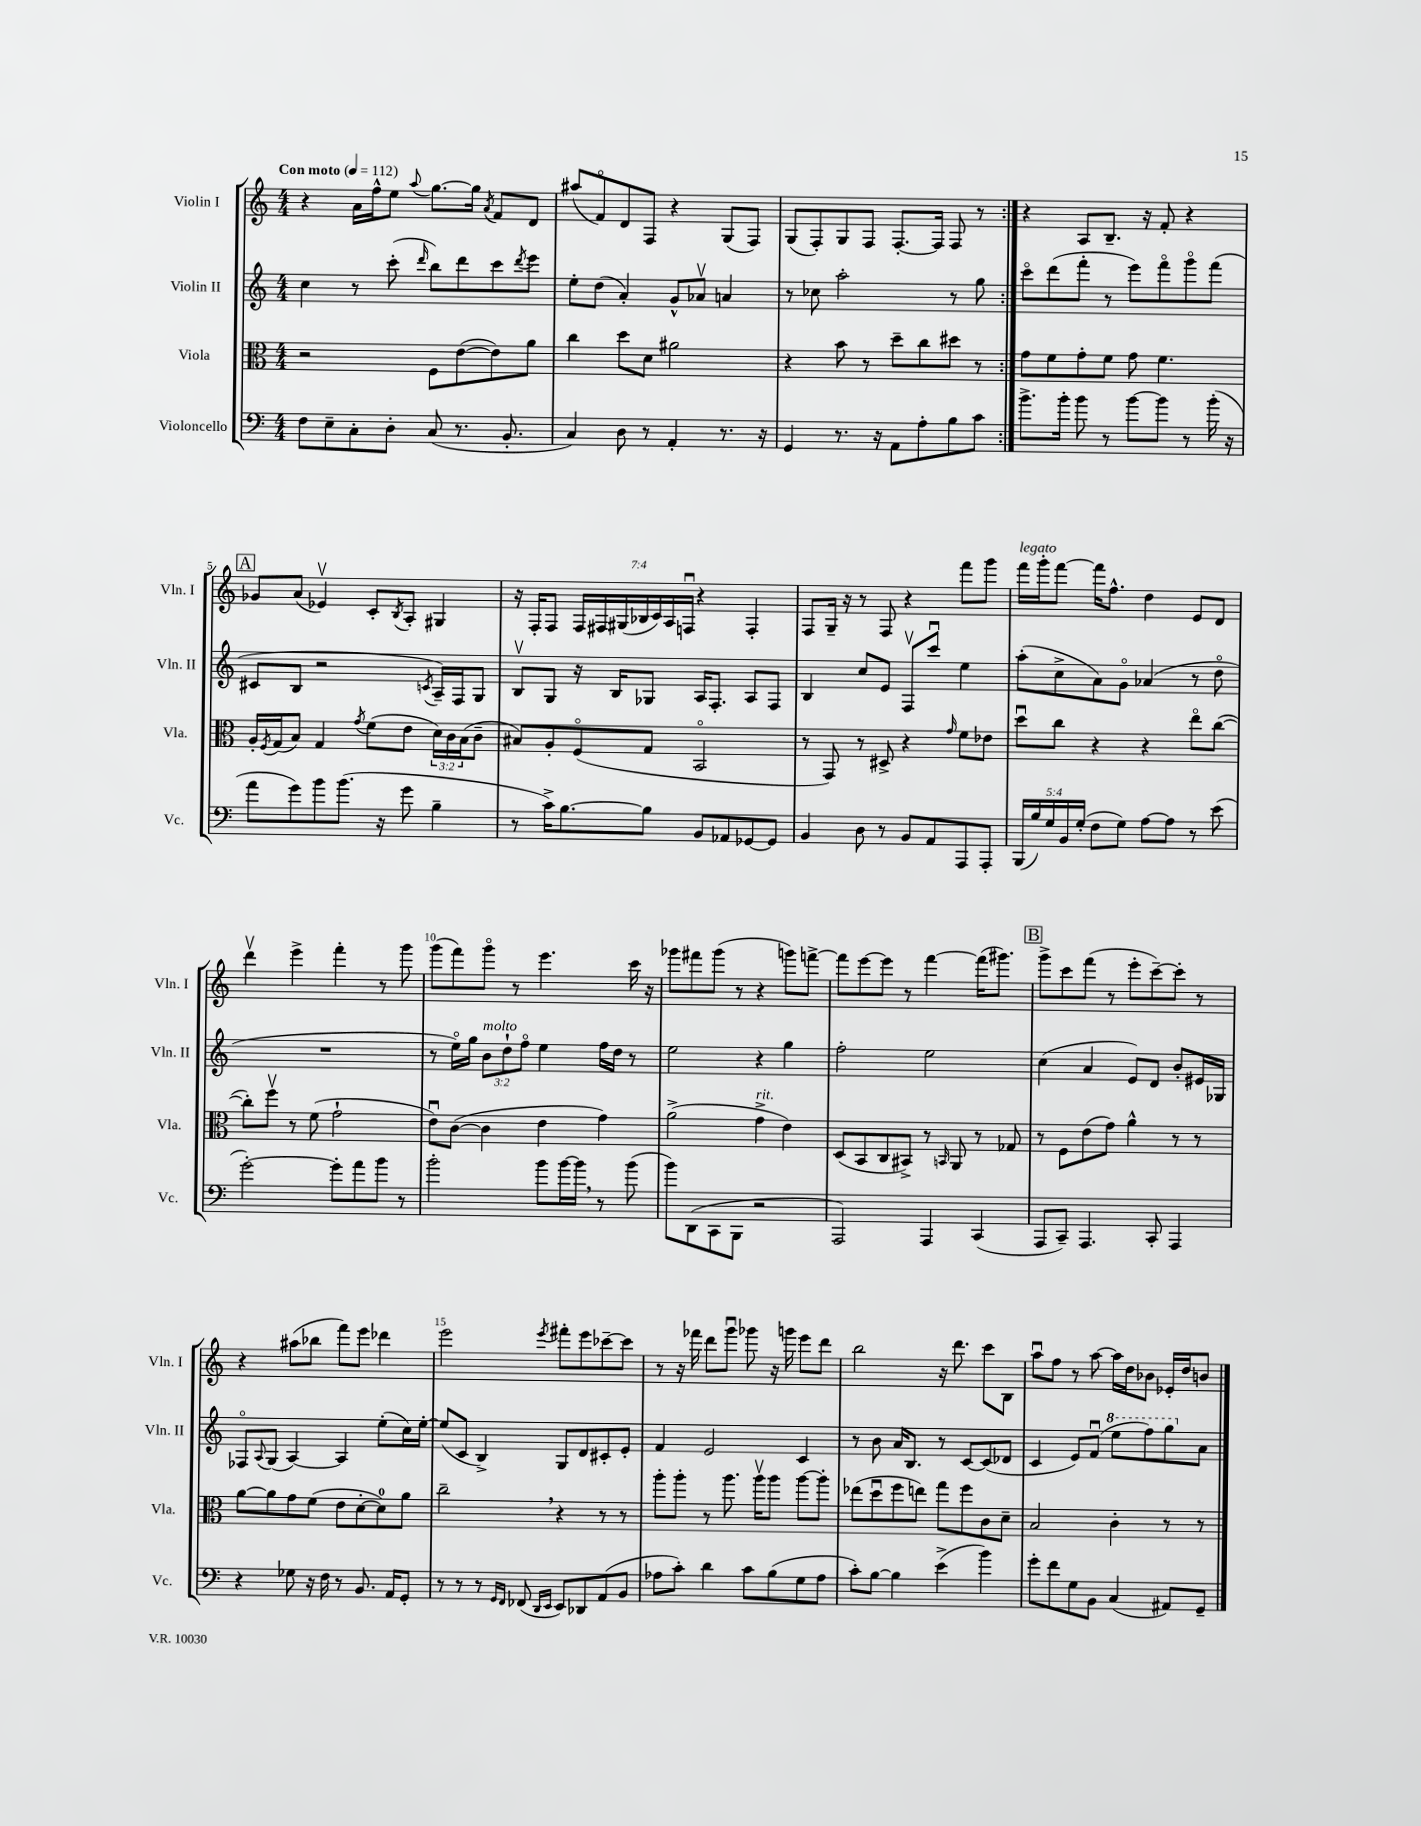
<<
\new StaffGroup <<
\new Staff = "s0" \with { instrumentName = "Violin I" shortInstrumentName = "Vln. I" } {
    \clef treble \key c \major \numericTimeSignature \time 4/4 \override Staff.TupletNumber.text = #tuplet-number::calc-fraction-text \tempo "Con moto" 4 = 112
    \repeat volta 2 { r4 a'16 f''16-^ e''8 \appoggiatura { a''8 } g''8.~ g''16 \acciaccatura { a'8 } f'8 d'8 |
    ais''8( f'8\flageolet) d'8 f8 r4 g8( f8) |
    g8( f8-.) g8 f8 f8.~-. f16 f8 r8 | }
    r4 a8 b8.-- r16 f'8-. r4 |
    \mark \markup { \box "A" } ges'8 a'8( ees'4\upbow) c'8-. \acciaccatura { b8 } a8-. gis4 |
    r16 f16-. f8 \tuplet 7/4 { f16 fis16 gis16( bes16 c'16) a16 f16\downbow } r4 f4-. |
    f8 g16-- r16 r8 f8 r4 f'''8 g'''8 |
    f'''16^\markup { \italic "legato" } g'''16-. f'''8~ f'''16 f''8.-^ d''4 e'8 d'8 |
    d'''4\upbow e'''4-> f'''4-. r8 g'''8 |
    g'''8( f'''8) g'''8\flageolet r8 e'''4. c'''16 r16 |
    ges'''8 fis'''8 ges'''8( r8 r4 g'''8) f'''8~-> |
    f'''8 e'''8~ e'''8 r8 f'''4~ f'''16( gis'''8.) |
    \mark \markup { \box "B" } g'''8-> c'''8 f'''8( r8 e'''8-. c'''8~--) c'''8-. r8 |
    r4 ais''8( bes''8 f'''8) e'''8 des'''4 |
    e'''2 \acciaccatura { e'''8 } fis'''8-. e'''8 ces'''8~-- ces'''8 |
    r8 r16 fes'''16 d'''8 g'''8\downbow ges'''8 r16 g'''16 e'''8 d'''8 |
    b''2 r16 d'''8. c'''8 b8 |
    a''8\downbow f''8 r8 a''8~ a''16 d''16 bes'8 ees'16-. d''16 b'8 \bar "|." |
}
\new Staff = "s1" \with { instrumentName = "Violin II" shortInstrumentName = "Vln. II" } {
    \clef treble \key c \major \numericTimeSignature \time 4/4 \override Staff.TupletNumber.text = #tuplet-number::calc-fraction-text
    \repeat volta 2 { c''4 r8 c'''8-.( \grace { d'''16 } b''8) d'''8 c'''8 \acciaccatura { d'''8 } e'''8 |
    e''8-. d''8( a'4-.) g'8-^ aes'8\upbow a'4 |
    r8 ces''8 a''2-. r8 g''8 | }
    c'''8\flageolet d'''8( f'''8-. r8 e'''8) f'''8\flageolet g'''8\flageolet f'''8( |
    \mark \markup { \box "A" } cis'8 b8 r2 \acciaccatura { c'8 } a16--) f16 g8 |
    b8\upbow g8 r16 b16 ges8 a16 f8.-. a8 f8 |
    b4 c''8 e'8 f8\upbow c'''8\downbow e''4 |
    a''8-.( c''8-> a'8) g'8\flageolet aes'4( r8 d''8\flageolet |
    R1 |
    r8 e''16\flageolet) g''16 \tuplet 3/2 { b'8^\markup { \italic "molto" } d''8-! f''8\flageolet } e''4 f''16 d''16 r8 |
    e''2 r4 g''4 |
    f''2-. e''2 |
    \mark \markup { \box "B" } c''4( a'4 e'8) d'8 b'8-. eis'16 ges16 |
    fes8\flageolet \appoggiatura { a8 } g8( a4~) a4 e''8-.( c''16) e''16~-. |
    e''8( c'8 b4->) g8 d'8 cis'8-. e'8-. |
    f'4 e'2 c'4 |
    r8 b'8 a'16 b8. r8 c'8~ c'8( des'8 |
    c'4 e'8) f'8\downbow( \ottava #1 e'''8 f'''8) g'''8 \ottava #0 a'8 \bar "|." |
}
\new Staff = "s2" \with { instrumentName = "Viola" shortInstrumentName = "Vla." } {
    \clef alto \key c \major \numericTimeSignature \time 4/4 \override Staff.TupletNumber.text = #tuplet-number::calc-fraction-text
    \repeat volta 2 { r2 f8 e'8~( e'8) a'8 |
    c''4 d''8 d'8 ais'2 |
    r4 b'8 r8 d''8-- c''8 dis''8 r8 | }
    g'8 f'8 g'8-. f'8 g'8 f'4. |
    \mark \markup { \box "A" } a16-. \acciaccatura { f8 } g16( b8) g4 \acciaccatura { g'8 } f'8( e'8 \tuplet 3/2 { d'16) c'16 b16( } c'8-- |
    bis8) a8-. f8\flageolet( g8 b,2\flageolet |
    r8 g,8) r8 dis8-> r4 \grace { g'16 } f'8 ees'8 |
    d''8\downbow c''8 r4 r4 e''8\flageolet c''8~( |
    c''8-.) f''8\upbow r8 f'8( g'2-! |
    e'8\downbow) c'8~( c'4 e'4 g'4) |
    a'2->( g'4->^\markup { \italic "rit." } e'4) |
    d8( b,8 c8 bis,8->) r8 \grace { b,16 } a,8 r8 ges8 |
    \mark \markup { \box "B" } r8 f8 e'8( g'8) a'4-^ r8 r8 |
    a'8~ a'8 g'8 f'8( e'8 d'8~-. d'8-0) a'8 |
    c''2-- \breathe r4 r8 r8 |
    a''8-. a''8-. r8 a''8. a''16\upbow a''8 a''8~ a''8-. |
    ees''8( d''8\downbow f''8 e''8) g''8 f''8 c'8 d'8-- |
    b2 c'4-. r8 r8 \bar "|." |
}
\new Staff = "s3" \with { instrumentName = "Violoncello" shortInstrumentName = "Vc." } {
    \clef bass \key c \major \numericTimeSignature \time 4/4 \override Staff.TupletNumber.text = #tuplet-number::calc-fraction-text
    \repeat volta 2 { f8 e8-- c8-. d8-. c8( r8. b,8.-. |
    c4) d8 r8 a,4-. r8. r16 |
    g,4 r8. r16 a,8 a8-. b8 c'8 | }
    b'8.-> b'16-. b'8 r8 b'8~ b'8 r8 b'16-.( r16 |
    \mark \markup { \box "A" } a'8 g'8) b'8 b'8.( r16 g'8 b4-- |
    r8 c'16->) b8.~ b8 b,8 aes,8 ges,8~ ges,8 |
    b,4 d8 r8 b,8 a,8 a,,8 a,,8-. |
    \tuplet 5/4 { b,,16( b16) g16 b,16 g16-.( } f8 g8) a8~ a8 r8 e'8( |
    g'2~-.) g'8-. a'8 b'8 r8 |
    b'2-. b'8 b'16~ b'16 \breathe r8 b'8( |
    b'8) d,8( c,8 b,,8 r2 |
    a,,2) a,,4 c,4( |
    \mark \markup { \box "B" } a,,8 c,8--) a,,4. c,8-. a,,4 |
    r4 ges8 r16 f16 r8 b,8. a,16 g,8-. |
    r8 r8 r8 \grace { g,16 f,16 } fes,8( \grace { d,16 e,16 } e,8) des,8 a,8( b,8 |
    aes8 c'8-.) d'4 c'8 b8( g8 aes8 |
    c'8-.) b8~ b4 e'4->( b'4) |
    g'8-. f'8 g8 b,8 c4( ais,8) g,8-- \bar "|." |
}
>>
>>
\layout { \context { \Score \override BarNumber.break-visibility = ##(#f #t #t) barNumberVisibility = #(every-nth-bar-number-visible 5) } }
